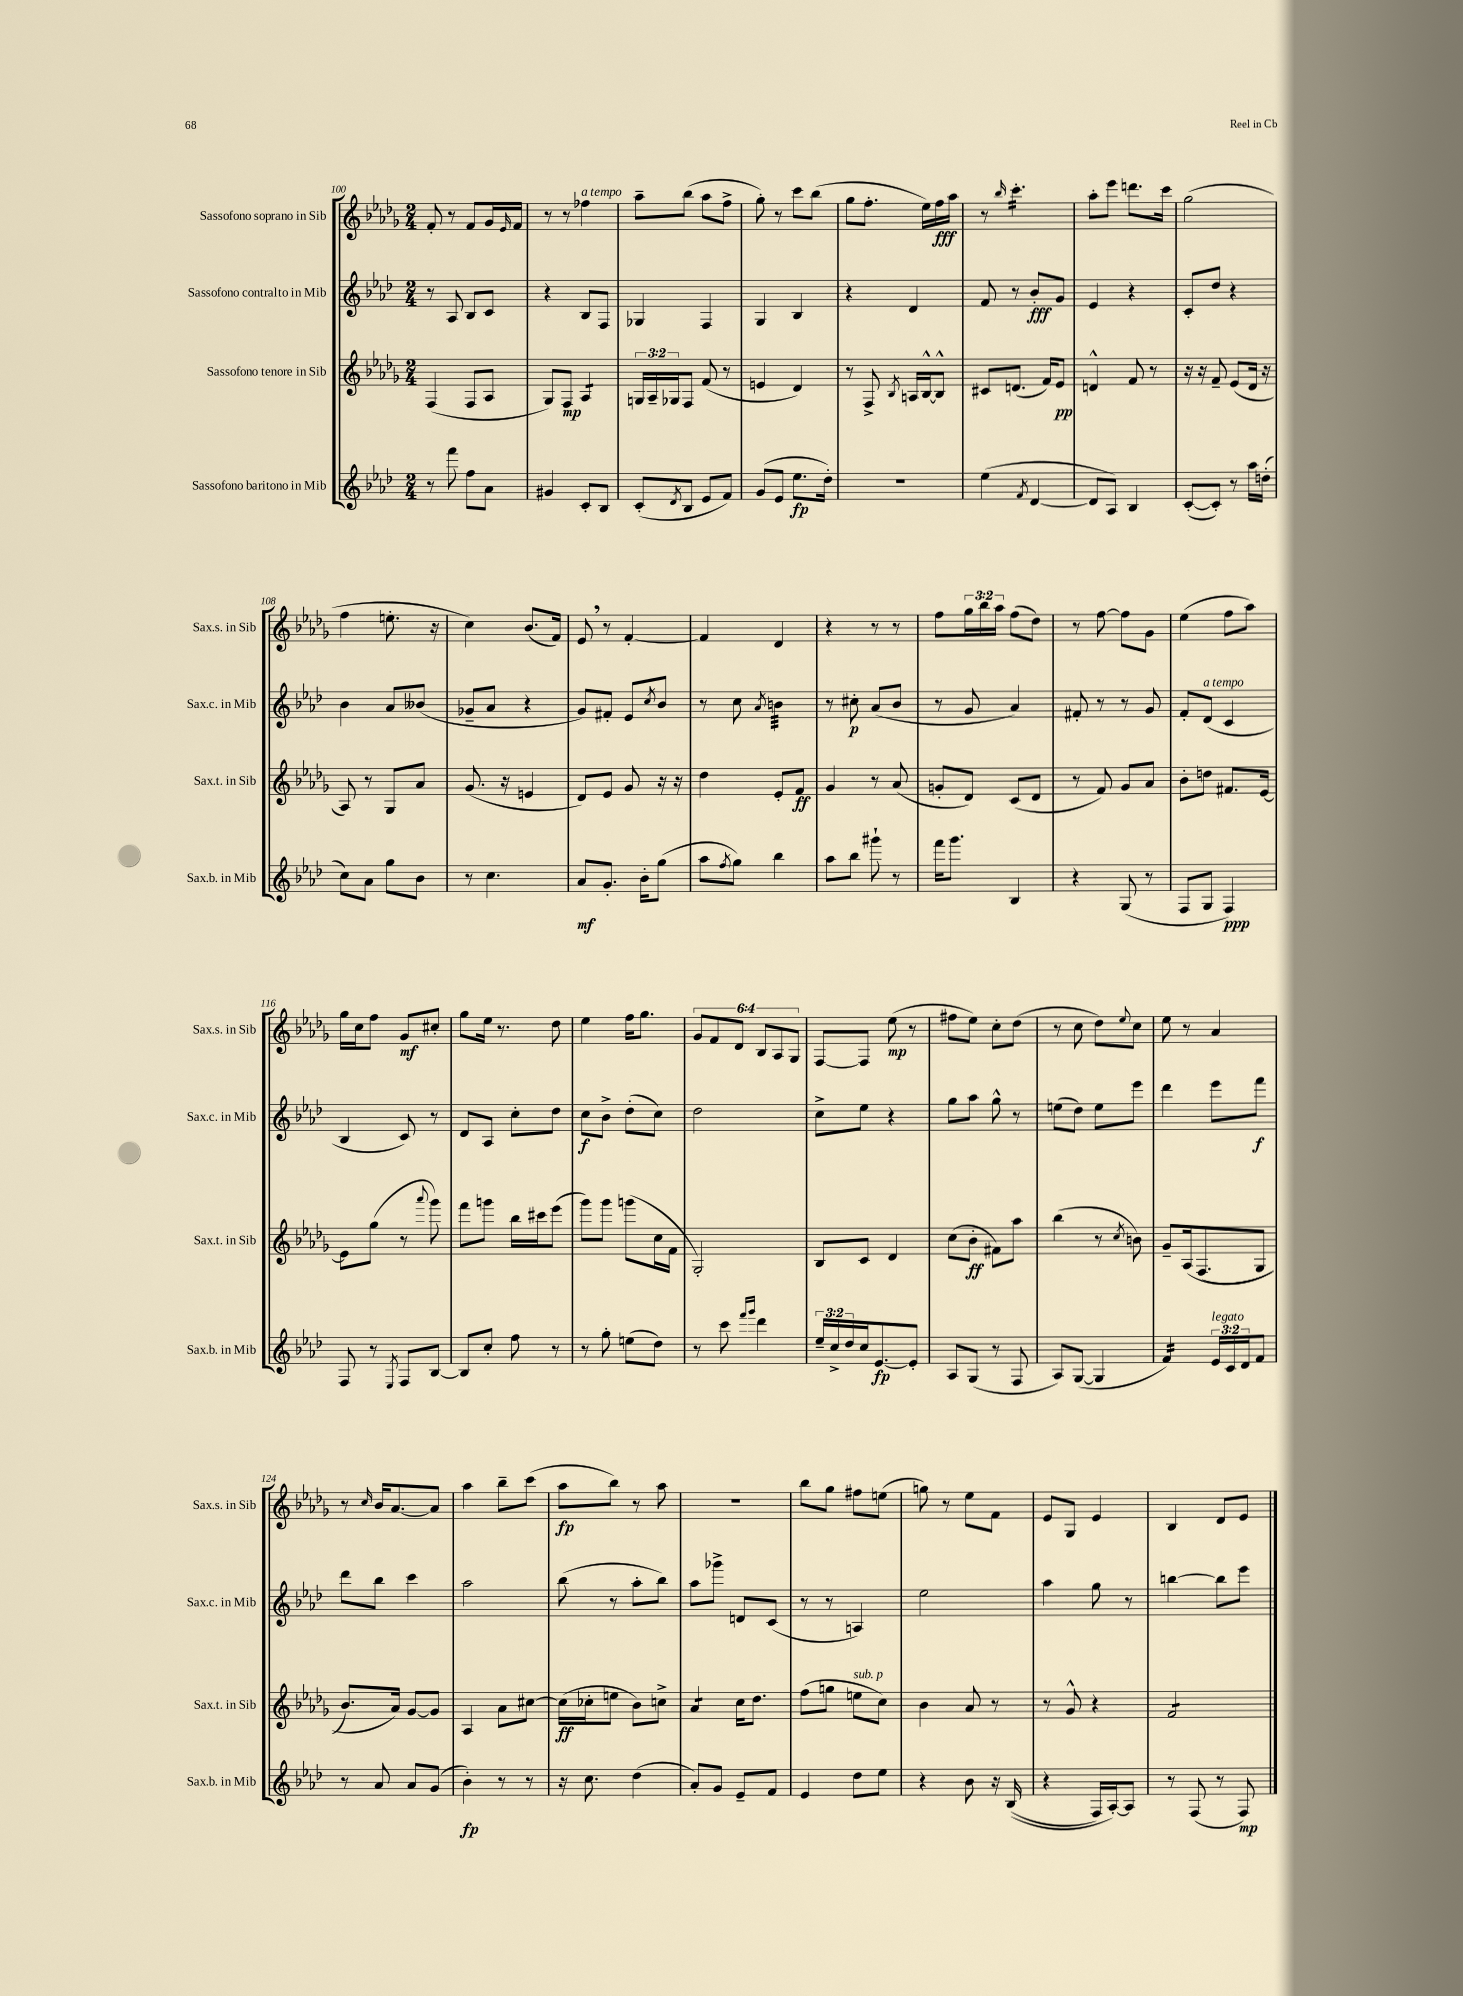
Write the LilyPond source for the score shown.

<<
\new StaffGroup <<
\new Staff = "s0" \with { instrumentName = "Sassofono soprano in Sib" shortInstrumentName = "Sax.s. in Sib" } {
    \clef treble \key des \major \numericTimeSignature \time 2/4 \override Staff.TupletNumber.text = #tuplet-number::calc-fraction-text
    f'8-. r8 f'8 ges'16 \grace { ees'16 } f'16 |
    r8 r8 fes''4^\markup { \italic "a tempo" } |
    aes''8-- bes''8( aes''8 f''8-> |
    ges''8-.) r8 c'''8 bes''8( |
    ges''8 f''8.-. ees''16) f''16\fff aes''16 |
    r8 \grace { bes''16 } c'''4.:16-. |
    aes''8-. ees'''8 d'''8. c'''16 |
    ges''2( |
    f''4 e''8.-. r16 |
    c''4) bes'8.( f'16) |
    ees'8 \breathe r8 f'4~-. |
    f'4 des'4 |
    r4 r8 r8 |
    f''8 \tuplet 3/2 { ges''16 bes''16 aes''16 } f''8( des''8) |
    r8 f''8~ f''8 ges'8 |
    ees''4( f''8 aes''8) |
    ges''16 c''16 f''8 ges'8\mf cis''8-. |
    ges''8 ees''16 r8. des''8 |
    ees''4 f''16 ges''8. |
    \tuplet 6/4 { ges'8 f'8 des'8 bes8 aes8 ges8 } |
    f8~ f8 ees''8\mp( r8 |
    fis''8 ees''8) c''8-. des''8( |
    r8 c''8 des''8) \appoggiatura { ees''8 } c''8 |
    ees''8 r8 aes'4 |
    r8 \grace { c''16 } bes'16 aes'8.~ aes'8 |
    aes''4 bes''8-- c'''8( |
    aes''8\fp bes''8) r8 aes''8 |
    R2 |
    bes''8 ges''8 fis''8 e''8( |
    g''8) r8 ees''8 f'8 |
    ees'8 ges8 ees'4 |
    bes4 des'8 ees'8 \bar "|." |
}
\new Staff = "s1" \with { instrumentName = "Sassofono contralto in Mib" shortInstrumentName = "Sax.c. in Mib" } {
    \clef treble \key aes \major \numericTimeSignature \time 2/4
    r8 aes8 bes8 c'8 |
    r4 bes8 f8 |
    ges4 f4 |
    g4 bes4 |
    r4 des'4 |
    f'8 r8 bes'8-.\fff g'8 |
    ees'4 r4 |
    c'8-. des''8 r4 |
    bes'4 aes'8 beses'8( |
    ges'8-- aes'8 r4 |
    g'8) fis'8-. ees'8 \acciaccatura { c''8 } bes'8 |
    r8 c''8 \acciaccatura { aes'8 } b'4:32 |
    r8 cis''8-.\p aes'8( bes'8 |
    r8 g'8 aes'4) |
    fis'8-. r8 r8 g'8 |
    f'8-. des'8^\markup { \italic "a tempo" }( c'4 |
    bes4 c'8) r8 |
    des'8 aes8 c''8-. des''8 |
    c''8\f bes'8-> des''8-.( c''8) |
    des''2 |
    c''8-> ees''8 r4 |
    g''8 aes''8 g''8-^ r8 |
    e''8( des''8) e''8 ees'''8 |
    des'''4 ees'''8 f'''8\f |
    des'''8 bes''8 c'''4 |
    aes''2 |
    bes''8( r8 aes''8-. bes''8) |
    aes''8 ges'''8-> d'8 c'8( |
    r8 r8 a4) |
    ees''2 |
    aes''4 g''8 r8 |
    b''4~ b''8 ees'''8 \bar "|." |
}
\new Staff = "s2" \with { instrumentName = "Sassofono tenore in Sib" shortInstrumentName = "Sax.t. in Sib" } {
    \clef treble \key des \major \numericTimeSignature \time 2/4 \override Staff.TupletNumber.text = #tuplet-number::calc-fraction-text
    f4( f8 aes8 |
    ges8) f8\mp aes4:8 |
    \tuplet 3/2 { g16 aes16-- ges16 } f8 f'8( r8 |
    e'4 des'4) |
    r8 f8-> \acciaccatura { bes8 } a16 bes16~-^ bes8-^ |
    cis'8 d'8.( f'16) ees'8\pp |
    d'4-^ f'8 r8 |
    r16 r16 f'8-- ees'8( des'16 r16 |
    aes8) r8 ges8 aes'8 |
    ges'8.( r16 e'4 |
    des'8) ees'8 ges'8 r16 r16 |
    des''4 ees'8-. f'8\ff |
    ges'4 r8 aes'8( |
    g'8-. des'8) c'8( des'8 |
    r8 f'8) ges'8 aes'8 |
    bes'8-. d''8 fis'8. ees'16~ |
    ees'8 ges''8( r8 \appoggiatura { aes'''8 } ges'''8) |
    f'''8 g'''8 bes''16 cis'''16 ees'''8( |
    ges'''8) ges'''8 g'''8( c''16 f'16 |
    ges2-.) |
    bes8 c'8 des'4 |
    c''8( bes'8-.\ff fis'8) aes''8 |
    bes''4( r8 \acciaccatura { c''8 } b'8) |
    ges'8-- aes16\( f8.( ges8 |
    bes'8.) aes'16\) ges'8~ ges'8 |
    aes4 aes'8 cis''8~ |
    cis''16\ff( ces''16-. e''8 bes'8) c''8-> |
    aes'4:8 c''16 des''8. |
    f''8( g''8 e''8^\markup { \italic "sub. p" } c''8) |
    bes'4 aes'8 r8 |
    r8 ges'8-^ r4 |
    f'2:8 \bar "|." |
}
\new Staff = "s3" \with { instrumentName = "Sassofono baritono in Mib" shortInstrumentName = "Sax.b. in Mib" } {
    \clef treble \key aes \major \numericTimeSignature \time 2/4 \override Staff.TupletNumber.text = #tuplet-number::calc-fraction-text
    r8 f'''8 f''8 aes'8 |
    gis'4 c'8-. bes8 |
    c'8-.( \acciaccatura { des'8 } bes8 ees'8 f'8) |
    g'8( ees'8 ees''8.\fp des''16-.) |
    r2 |
    ees''4( \acciaccatura { f'8 } des'4~ |
    des'8 aes8) bes4 |
    c'8~-.( c'8-.) r8 aes''16 d''16-.( |
    c''8) aes'8 g''8 bes'8 |
    r8 c''4. |
    aes'8\mf g'8.-. bes'16-. g''8( |
    aes''8 \acciaccatura { f''8 } g''8) bes''4 |
    aes''8 bes''8 gis'''8-! r8 |
    f'''16 g'''8. bes4 |
    r4 g8( r8 |
    f8 g8 f4\ppp) |
    f8 r8 \acciaccatura { ees8 } f8 bes8~ |
    bes8 c''8-. f''8 r8 |
    r8 g''8-. e''8( des''8) |
    r8 c'''8 \grace { f'''16 g'''16 } des'''4 |
    \tuplet 3/2 { ees''16-- c''16-> des''16 } c''16 ees'8.~\fp ees'8-. |
    aes8 g8( r8 f8 |
    aes8) g8~( g4 |
    f'4:16) \tuplet 3/2 { ees'16^\markup { \italic "legato" } c'16 des'16 } f'8 |
    r8 aes'8 aes'8 g'8( |
    bes'4-.\fp) r8 r8 |
    r16 c''8. des''4( |
    aes'8-.) g'8 ees'8-- f'8 |
    ees'4 des''8 ees''8 |
    r4 bes'8 r16 bes16(\( |
    r4 f16) aes16~-.\) aes8 |
    r8 f8( r8 f8\mp) \bar "|." |
}
>>
>>
\layout { \context { \Score currentBarNumber = #100 } }
